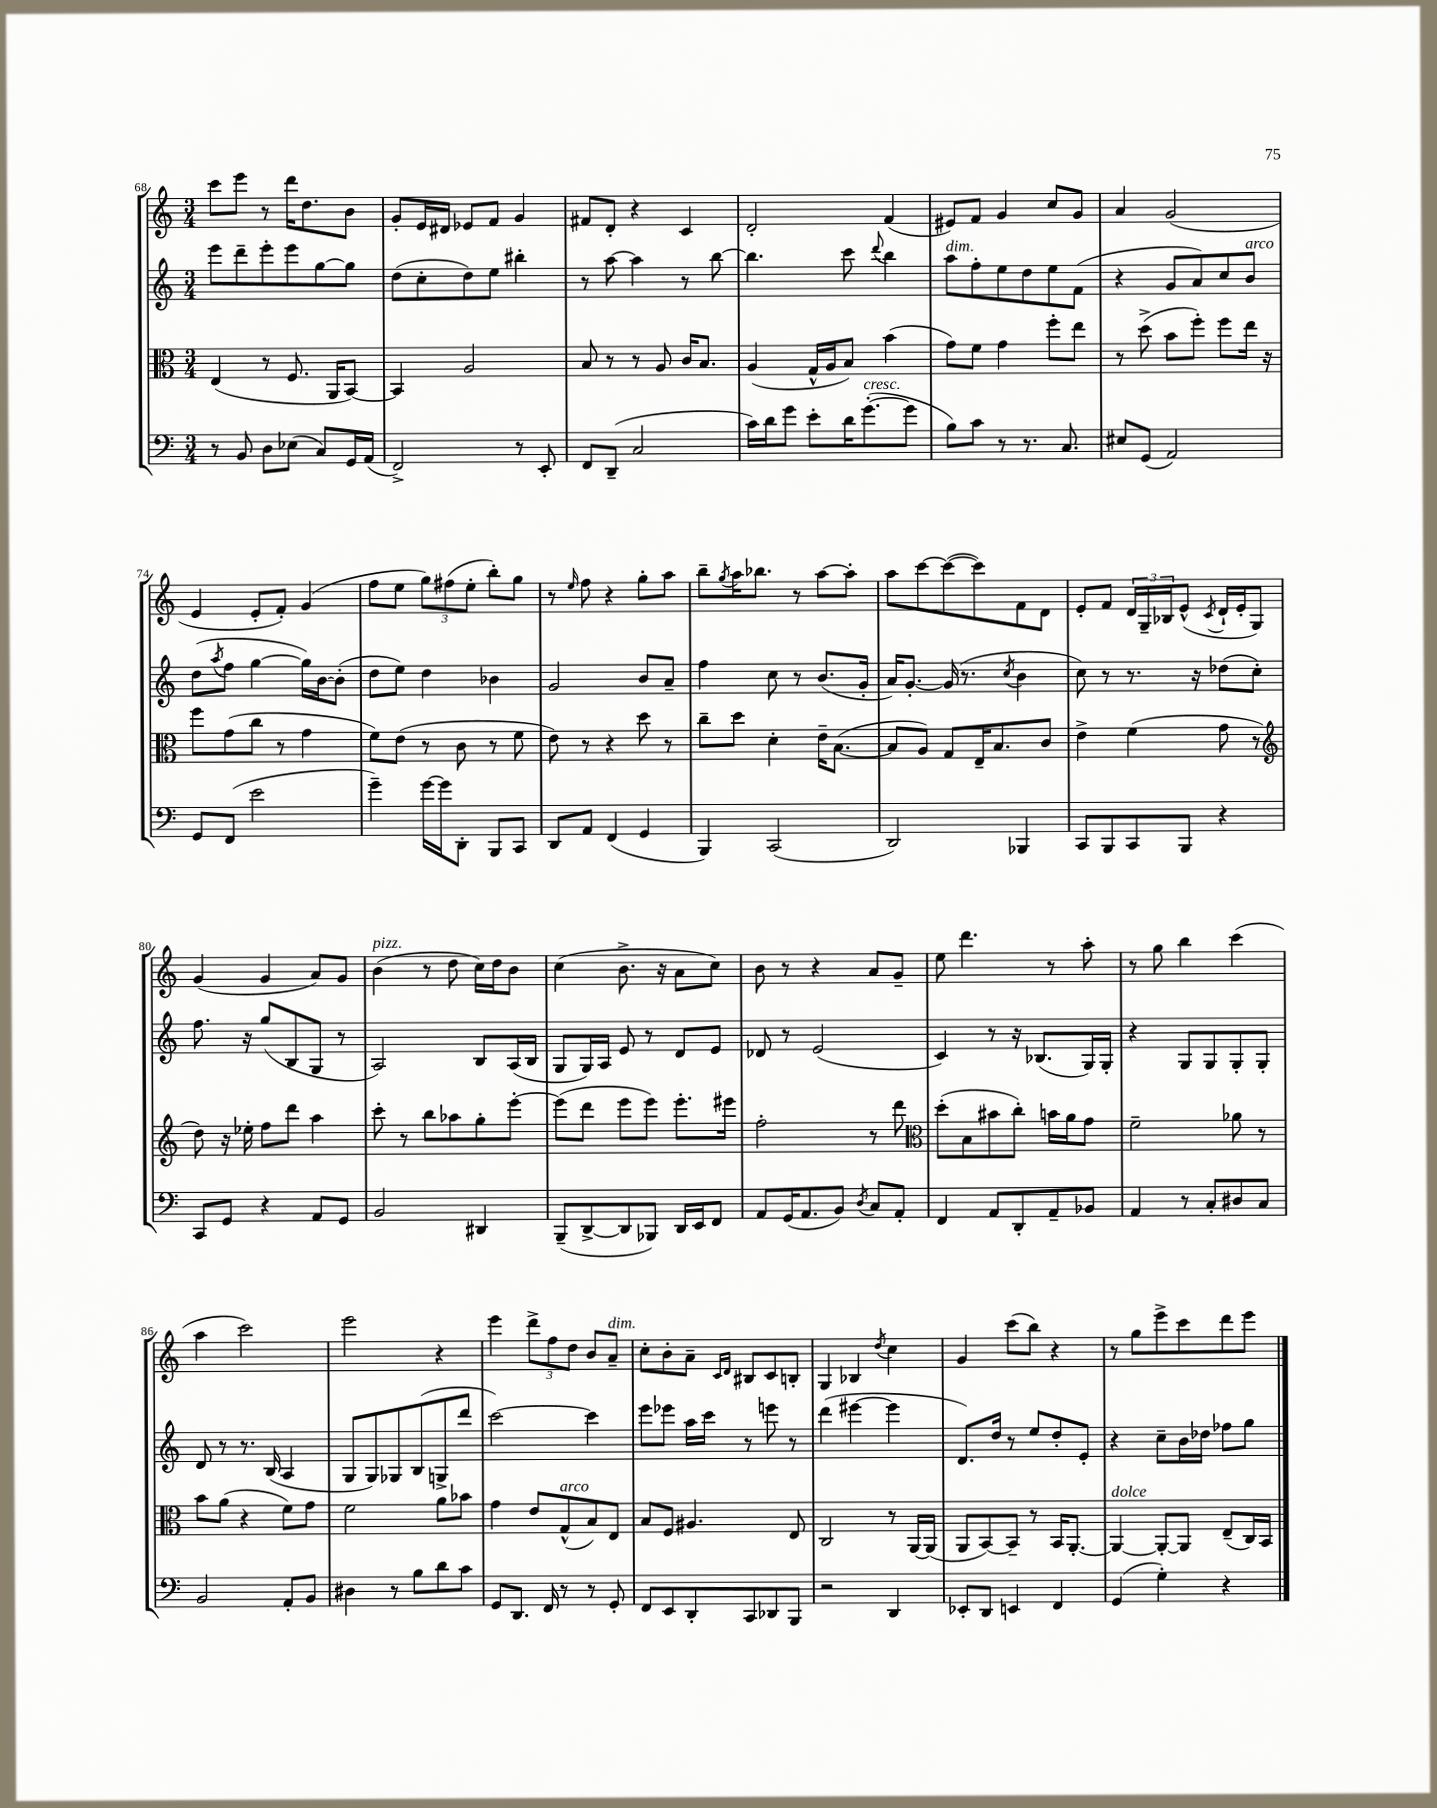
<<
\new StaffGroup <<
\new Staff = "s0" {
    \clef treble \key c \major \numericTimeSignature \time 3/4
    c'''8 e'''8 r8 d'''16 d''8. b'8 |
    g'8-. e'16 dis'16 ees'8 f'8 g'4 |
    fis'8 d'8-. r4 c'4 |
    d'2-. f'4( |
    eis'8) f'8 g'4 c''8 g'8 |
    a'4 g'2( |
    e'4 e'8-. f'8-.) g'4( |
    f''8 e''8 \tuplet 3/2 { g''8) fis''8( e''8-. } b''8-.) g''8 |
    r8 \grace { e''16 } f''8 r4 g''8-. a''8 |
    b''8-- \acciaccatura { g''8 } a''16 bes''8. r8 a''8~ a''8-. |
    a''8 c'''8~ c'''8~( c'''8) f'8 d'8 |
    e'8-. f'8 \tuplet 3/2 { d'16 g16-- bes16 } e'8-^( \acciaccatura { c'8 } d'16-! e'16-. g8) |
    g'4( g'4 a'8) g'8 |
    b'4^\markup { \italic "pizz." }( r8 d''8 c''16) d''16 b'8 |
    c''4( b'8.-> r16 a'8 c''8) |
    b'8 r8 r4 a'8 g'8-- |
    e''8 d'''4. r8 a''8-. |
    r8 g''8 b''4 c'''4( |
    a''4 c'''2) |
    e'''2 r4 |
    e'''4 \tuplet 3/2 { d'''8-> f''8 d''8 } b'8 a'8--^\markup { \italic "dim." } |
    c''8-. b'8-. a'8-- \grace { c'16 d'16 } bis8 c'8 b8-. |
    g4 bes4 \acciaccatura { d''8 } c''4 |
    g'4 c'''8( b''8) r4 |
    r8 g''8 e'''8-> c'''8 d'''8 e'''8 \bar "|." |
}
\new Staff = "s1" {
    \clef treble \key c \major \numericTimeSignature \time 3/4
    e'''8 d'''8-- e'''8-. e'''8 g''8~ g''8 |
    d''8( c''8-. d''8) e''8 bis''4-. |
    r8 a''8~ a''4 r8 b''8~ |
    b''4. c'''8 \appoggiatura { d'''8 } b''4 |
    a''8^\markup { \italic "dim." } f''8-. e''8 d''8 e''8 f'8( |
    r4 g'8 a'8) c''8 b'8^\markup { \italic "arco" } |
    d''8( \acciaccatura { a''8 } f''8 g''4~ g''16) b'16~ b'8-.( |
    d''8 e''8) d''4 bes'4 |
    g'2 b'8 a'8-- |
    f''4 c''8 r8 b'8.( g'16-. |
    a'16) g'8.~-. g'16( r8. \acciaccatura { c''8 } b'4 |
    c''8) r8 r8. r16 des''8( c''8-.) |
    f''8. r16 g''8( b8 g8 r8 |
    a2) b8 a16( b16 |
    g8 g16) a16 e'8 r8 d'8 e'8 |
    des'8 r8 e'2( |
    c'4) r8 r16 bes8.( g16) g16-. |
    r4 g8 g8 g8-. g8-. |
    d'8 r8 r8. b16( a4 |
    g8 g8) ges8 b8( g8-> d'''8 |
    c'''2~) c'''4 |
    e'''8 ees'''8 a''16 c'''16 r8 e'''8 r8 |
    d'''4( eis'''4~ eis'''4 |
    d'8.) d''16 r8 e''8 d''8-. e'8-. |
    r4 c''8-- b'16 des''16 fes''8 g''8 \bar "|." |
}
\new Staff = "s2" {
    \clef alto \key c \major \numericTimeSignature \time 3/4
    e4( r8 f8. a,16 b,8~) |
    b,4 a2 |
    b8 r8 r8 a8 c'16 b8. |
    a4( g16-^ a16 b8) b'4( |
    g'8) f'8 g'4 f''8-. e''8 |
    r8 d''8->( b'8 f''8-.) f''8 e''16 r16 |
    f''8 g'8( c''8 r8 g'4 |
    f'8) e'8( r8 c'8 r8 f'8 |
    e'8) r8 r4 d''8 r8 |
    c''8-- d''8 d'4-. e'16-- b8.~( |
    b8 a8) g8 e16-- b8. c'8 |
    e'4-> f'4( g'8 r8 |
    \clef treble d''8) r16 ees''16-. f''8 d'''8 a''4 |
    c'''8-. r8 b''8 aes''8 g''8-. e'''8~-. |
    e'''8( d'''8 e'''8 e'''8) e'''8.-. eis'''16 |
    f''2-. r8 d'''8 |
    \clef alto d''8-.( b8 bis'8 c''8-.) b'16 a'16 g'8 |
    f'2-- aes'8 r8 |
    b'8 a'8( r4 f'8) g'8 |
    f'2 a'8 bes'8 |
    g'4 e'8 g8-^^\markup { \italic "arco" }( b8) e8 |
    b8 f8 ais4. e8 |
    c2 r8 a,16~ a,16( |
    a,8 b,8~) b,8-- r8 b,16 a,8.~-. |
    a,4~^\markup { \italic "dolce" } a,8~-. a,8 e8--( c16) b,16 \bar "|." |
}
\new Staff = "s3" {
    \clef bass \key c \major \numericTimeSignature \time 3/4
    r8 b,8 d8 ees8( c8) g,16 a,16( |
    f,2->) r8 e,8-. |
    f,8 d,8--( c2 |
    c'16) d'16 g'8 e'8-. d'16 g'8.~-.^\markup { \italic "cresc." }( g'8 |
    b8) c'8 r8 r8. c8. |
    eis8 g,8( a,2) |
    g,8 f,8( e'2 |
    g'4--) g'16~ g'16 d,8-. b,,8 c,8 |
    d,8 a,8 f,4( g,4 |
    b,,4) c,2( |
    d,2) bes,,4 |
    c,8 b,,8 c,8 b,,8 r4 |
    c,8 g,8 r4 a,8 g,8 |
    b,2 dis,4 |
    b,,8--( d,8~-> d,8 bes,,8) d,16 e,16 f,8 |
    a,8 g,16( a,8. b,8) \acciaccatura { d8 } c8 a,8-. |
    f,4 a,8 d,8-. a,8-- bes,8 |
    a,4 r8 c8-. dis8 c8 |
    b,2 a,8-. b,8 |
    dis4 r8 b8 d'8 c'8 |
    g,8 d,8. f,16 r8 r8 g,8-. |
    f,8 e,8 d,8-. c,8 des,8 b,,8 |
    r2 d,4 |
    ees,8-. d,8 e,4 f,4 |
    g,4( g4-.) r4 \bar "|." |
}
>>
>>
\layout { \context { \Score currentBarNumber = #68 } }
